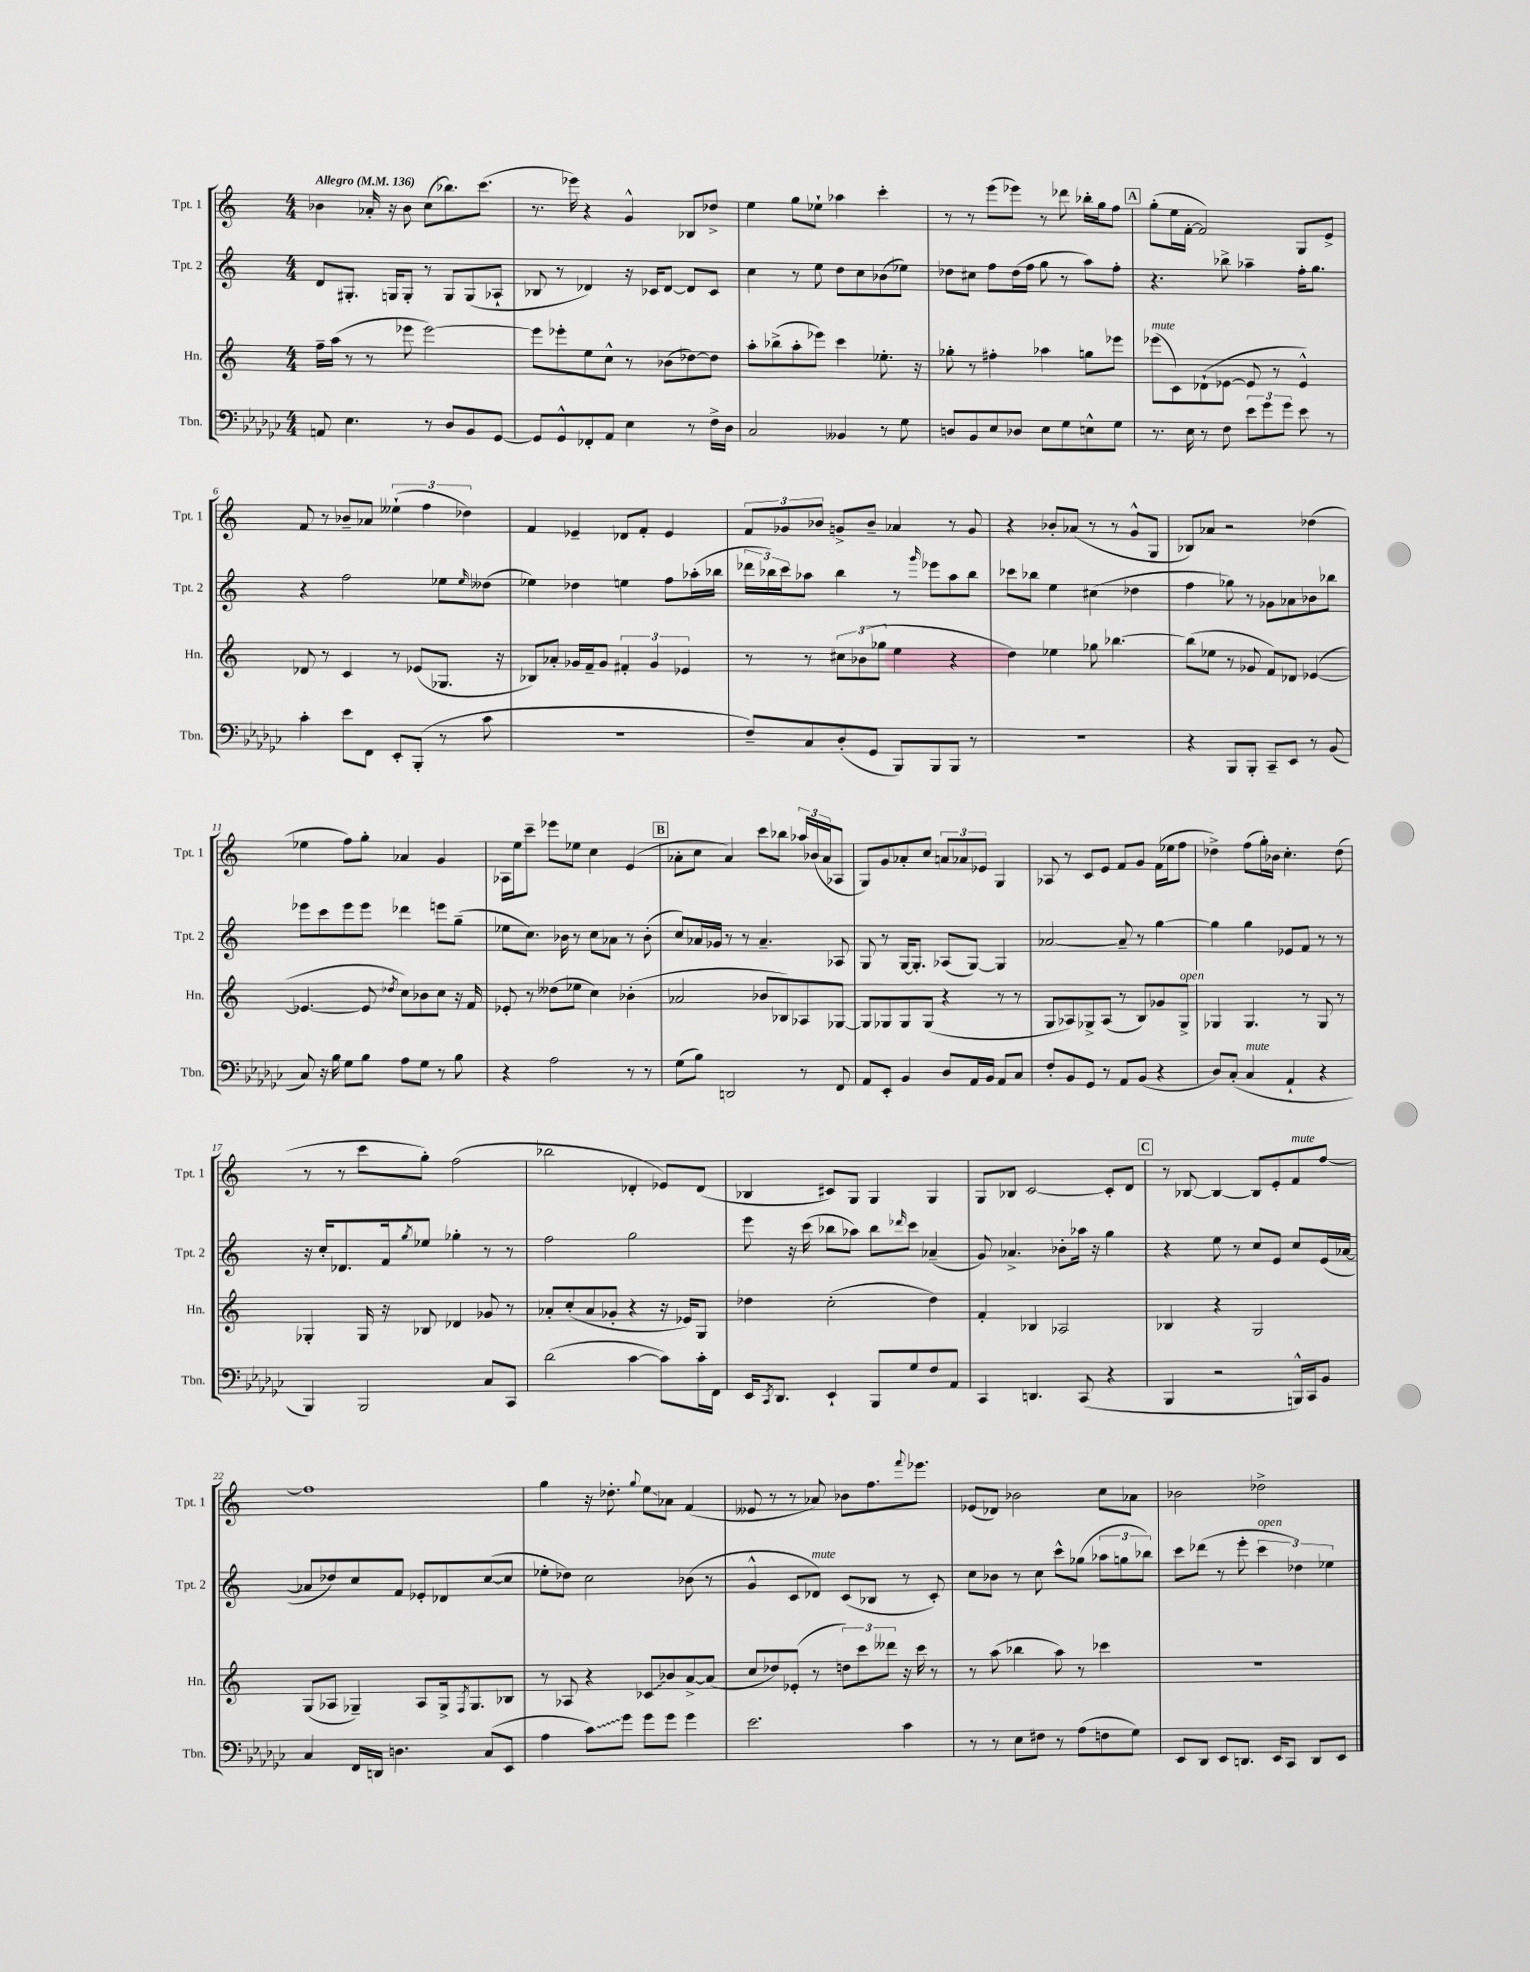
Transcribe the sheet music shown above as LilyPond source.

<<
\new StaffGroup <<
\new Staff = "s0" \with { instrumentName = "Tpt. 1" shortInstrumentName = "Tpt. 1" } {
    \clef treble \key c \major \numericTimeSignature \time 4/4 \tempo "Allegro" 4 = 136
    bes'4 aes'16-. r16 bes'8 c''8( bes''8.) c'''8.( |
    r8. ees'''16) r4 g'4-^ bes8 des''8-> |
    e''4 g''8 ees''8-! aes''4 c'''4-. |
    r8 r8 e'''8( ees'''8) r8 des'''8 bes''16-. g''16 f''8 |
    \mark \markup { \box "A" } g''8-.( e''16 f'16~-. f'2) g8 e'8-> |
    f'8 r8 bes'8-- aes'8 \tuplet 3/2 { eeses''4-!( f''4 des''4) } |
    f'4 ees'4-- des'8 f'8-. ees'4 |
    \tuplet 3/2 { f'8 ges'8 bes'8 } g'8-> bes'8-- aes'4 r8 g'8 |
    r4 bes'8-. aes'8( r8 r8 g'8-^ g8 |
    bes8) aes'8 r2 des''4( |
    ees''4 f''8) g''8-. aes'4 g'4 |
    aes16 e''16 c'''8-- ees'''8 ees''8 c''4 e'4( |
    \mark \markup { \box "B" } aes'8-. c''8 aes'4) c'''8 bes''8 \tuplet 3/2 { aes''16 bes'16( aes'16 } aes8 |
    g8) g'8 aes'8-. c''8 \tuplet 3/2 { a'8 aes'8 ees'8 } g4 |
    aes8 r8 c'8 e'8 f'8 g'8 f'16( ees''16 f''8 |
    des''4->) f''8( g''16-.) bes'16 c''4.-. des''8( |
    r8 r8 c'''8 g''8-.) f''2( |
    bes''2 des'4-. ees'8) des'8( |
    bes4 cis'8) g8 g4 g4 |
    g8 bes8 c'2~ c'8-. d'8 |
    \mark \markup { \box "C" } r8 bes8~ bes4~ bes8 e'8-. f'8^\markup { \italic "mute" } f''8~ |
    f''1 |
    g''4 r16 des''8.-. \appoggiatura { g''8 } e''8\glissando aes'8 f'4( |
    eeses'8 r8 r8 aes'8) bes'8 f''8. \appoggiatura { f'''8 } ees'''8. |
    ees'8( des'8) bes'2 c''8 aes'8 |
    bes'2 des''2-> \bar "|." |
}
\new Staff = "s1" \with { instrumentName = "Tpt. 2" shortInstrumentName = "Tpt. 2" } {
    \clef treble \key c \major \numericTimeSignature \time 4/4
    d'8 gis8.-. g16 g8-. r8 g8 g8( aes8-! |
    bes8 r8 des'4) r16 ces'16 des'8~ des'8 ces'8 |
    c''4 r8 e''8 d''8 c''8 bes'8( ees''8) |
    des''8 cis''8 f''8 des''16( f''16 g''8 r8 a''8) f''8-. |
    \mark \markup { \box "A" } r4. bes''8-> aes''4-- f''16-. g''8. |
    r4 f''2 ees''8 \grace { ees''16 } deses''8( |
    ees''4) des''4 e''4 f''8 aes''16-.( bes''16 |
    \tuplet 3/2 { des'''16 bes''16) c'''16 } aes''8 bes''4 r8 \grace { g'''16 } ees'''8 aes''8 bes''8 |
    ces'''8 bes''8 e''4 cis''4( des''4 |
    f''4 ges''8) r8 ges'8 aes'8 bes'8 bes''8 |
    ees'''8 c'''8 ees'''8 ees'''8 des'''4 e'''8 g''8--( |
    ees''8 c''8.) bes'16 r8 c''8 aes'8 r8 bes'8-.( |
    \mark \markup { \box "B" } c''8) aes'16 ges'16 r8 r8 aes'4.-- aes8 |
    g8 r8 g16~ g8.-. aes8( g8~) g4 |
    aes'2~ aes'8-- r8 g''4~ |
    g''4 g''4 ees'8 f'8 r8 r8 |
    r16 c''16-. des'8. f'16 \acciaccatura { g''8 } ees''8 ges''4-. r8 r8 |
    f''2 g''2 |
    e'''8 r16 c'''16( bes''8 aes''8) bes''8 \grace { des'''16 } c'''8 aes'4--( |
    g'8) aes'4.-> bes'8-. aes''16 r16 g''4 |
    \mark \markup { \box "C" } r4 e''8 r8 c''8 e'8 c''8 e'16( aes'16~ |
    aes'8 des''8) c''8 f'8 ees'8-. des'8 c''8~( c''8 |
    ees''8-. des''8) c''2 bes'8( r8 |
    g'4-^ c'8 des'8^\markup { \italic "mute" }) c'8( bes8 r8 c'8-.) |
    c''8 bes'8 r8 c''8 c'''8-^ ges''8( \tuplet 3/2 { aes''8 g''8 bes''8) } |
    c'''8 des'''8( r8 e'''8-. \tuplet 3/2 { c'''4^\markup { \italic "open" } des''4) ees''4 } \bar "|." |
}
\new Staff = "s2" \with { instrumentName = "Hn." shortInstrumentName = "Hn." } {
    \clef treble \key c \major \numericTimeSignature \time 4/4
    f''16-- a''16( r8 r8 ees'''8 ees'''2~) |
    ees'''8 ees'''8-. e''8 c''8-^ r8 bes'8( des''8~) des''8 |
    a''8-. bes''8->( a''8-. ees'''8) c'''4 ees''8.-. r16 |
    ges''8-. r8 fis''4-. aes''4 g''8 ees'''8 |
    \mark \markup { \box "A" } ees'''8^\markup { \italic "mute" }( c'8) des'8-!( ees'8~ ees'8 r8 ees'4-^) |
    des'8 r8 c'4 r8 ees'8( ges8. r16 |
    bes8) aes'8-. ges'16 f'16-- ges'8 \tuplet 3/2 { fis'4-. ges'4 ees'4 } |
    r8 r8 \tuplet 3/2 { cis''8 bes'8( ges''8 } e''4 r4 |
    d''4) ees''4 ges''8 bes''4.~ |
    bes''8( ees''8 r8 ges'8 f'8) des'8 ees'4~( |
    ees'4.~ ees'8 \acciaccatura { des''8 } c''8) bes'8 c''8 r16 f'16 |
    ees'8-. r8 deses''8( ees''8 c''4) bes'4-.( |
    \mark \markup { \box "B" } aes'2 bes'8 bes8) aes8 ges8~ |
    ges8 ges8 ges8 ges8( r4 r8 r8 |
    g8 aes8) ges8-> aes8( r8 b8) ges'8 ges8->^\markup { \italic "open" } |
    ges4 ges4. r8 ges8 r8 |
    ges4-. ges16 r16 bes8 des'4 ges'8 r8 |
    aes'8-. c''8-.( aes'8 ges'8-. r4 r16 ees'16) g8 |
    des''4 c''2-.( des''4) |
    f'4-. bes4 aes2 |
    \mark \markup { \box "C" } bes4 r4 g2 |
    g8( aes8 ges4--) aes8 ges16-> \acciaccatura { f8 } ges8. bes8 |
    r8 aes8 r4 \once \override Glissando.style = #'zigzag ces'8\glissando bes'8 a'8~-> a'8( |
    c''8 des''8) ees'8-.( r8 \tuplet 3/2 { d''8) c'''8 deses'''8 } r16 c'''16 r8 |
    r8 a''8( bes''4 a''8) r8 ces'''4 |
    r1 \bar "|." |
}
\new Staff = "s3" \with { instrumentName = "Tbn." shortInstrumentName = "Tbn." } {
    \clef bass \key ges \major \numericTimeSignature \time 4/4
    a,8 ees4. r8 des8 bes,8 ges,8~ |
    ges,8 ges,8-^ fes,8-. aes,8 ees4 r8 f16-> des16 |
    ces2 beses,4 r8 ges8 |
    d8 bes,8 ees8 des8 ees8 ges8 e8-^ ges8 |
    \mark \markup { \box "A" } r8. ees16 r8 f8 \tuplet 3/2 { ees'8 ges'8 ges'8 } ees'8 r8 |
    ces'4-. ees'8 f,8 ees,8-. bes,,8-.( r8 ces'8 |
    R1 |
    f8--) ces8 des8-.( ges,8 bes,,8) bes,,8 bes,,8 r8 |
    R1 |
    r4 bes,,8 bes,,8-. ces,8-- ees,8 r8 bes,8( |
    ces8) r16 bes16 ges8 bes8 aes8 ges8 r8 bes8 |
    r4 aes2 r8 r8 |
    \mark \markup { \box "B" } ges8( bes8) d,2 r8 f,8 |
    aes,8 ees,8-. bes,4 des8 aes,16 bes,16 aes,8 ces8 |
    f8-. bes,8 ges,8 r8 aes,8 bes,8( r4 |
    des8) ces8-.( ces4^\markup { \italic "mute" } aes,4-! r4 |
    bes,,4) bes,,2 ces8 ces,8 |
    des'2( ces'4~ ces'8) ces'16-. f,16 |
    ees,16 \acciaccatura { ces,8 } des,8. ees,4-! bes,,8 ges8 f8 aes,8 |
    ces,4 d,4. ces,8( r4 |
    \mark \markup { \box "C" } bes,,4 r2 b,,16-^) ces,16 bes,8 |
    ces4 f,16 d,16 d4. ces8( ees,8 |
    aes4 \once \override Glissando.style = #'zigzag ces'8\glissando) ges'8 ges'8 ges'8 ges'4 |
    ees'2. ces'4 |
    r8 r8 ees8 fis8 r8 aes8( f8 ges8) |
    ees,8 des,8 ees,8 d,8. ees,16 ces,8 d,8 ees,8 \bar "|." |
}
>>
>>
